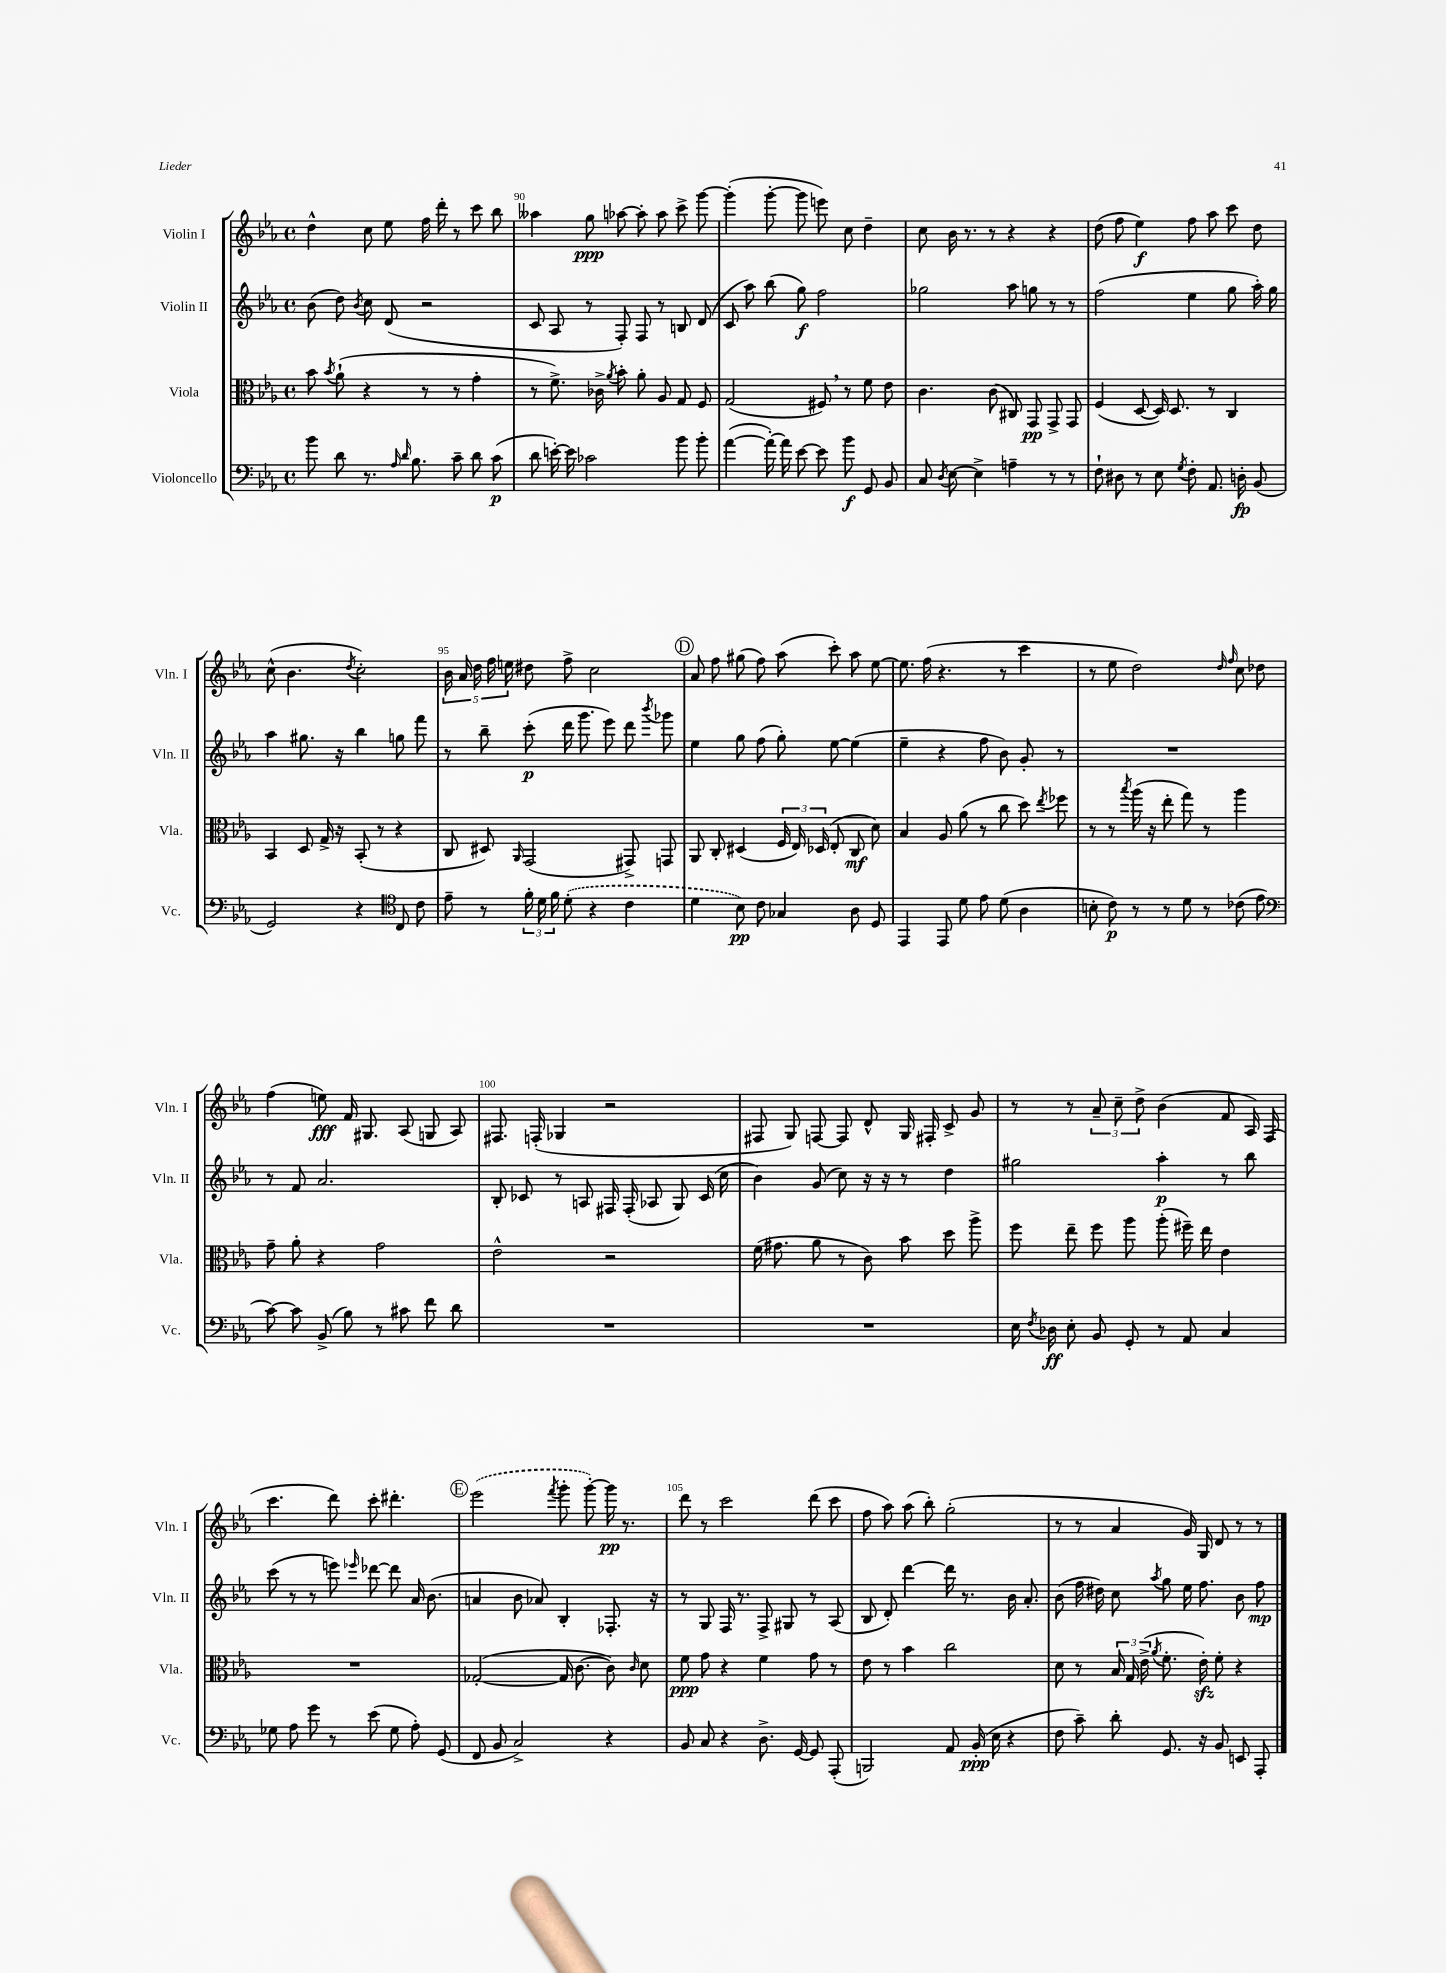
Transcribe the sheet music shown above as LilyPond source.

<<
\new StaffGroup <<
\new Staff = "s0" \with { instrumentName = "Violin I" shortInstrumentName = "Vln. I" } {
    \clef treble \key ees \major \defaultTimeSignature \time 4/4
    \autoBeamOff d''4-^ c''8 ees''8 f''16 d'''16-. r8 c'''8 bes''8 |
    aeses''4 g''8\ppp aes''8~ aes''8-. aes''8 c'''8-> g'''8~ |
    g'''4-.( g'''8~-. g'''8 e'''8) c''8 d''4-- |
    c''8 bes'16 r8. r8 r4 r4 |
    d''8( f''8 ees''4\f) f''8 aes''8 c'''8 d''8 |
    c''8-^( bes'4. \acciaccatura { d''8 } c''2-.) |
    \tuplet 5/4 { bes'16 aes'16 d''16 f''16 e''16 } dis''8 f''8-> c''2 |
    \mark \markup { \circle "D" } aes'8 f''8 gis''8( f''8) aes''8( c'''8-.) aes''8 ees''8~ |
    ees''8. f''16( r4. r8 c'''4 |
    r8 ees''8 d''2) \grace { d''16 f''16 } c''8 des''8 |
    f''4( e''8\fff) f'16 gis8. aes8( g8 aes8) |
    fis8. f16-.( ges4 r2 |
    fis8 g8) f8~ f8 d'8-^ g16 fis16-. c'8-> g'8 |
    r8 r8 \tuplet 3/2 { aes'8-- c''8-- d''8-> } bes'4( f'8 aes16) f16( |
    c'''4. d'''8) c'''8-. dis'''4.-. |
    \mark \markup { \circle "E" } \once \slurDashed ees'''2( \acciaccatura { f'''8 } g'''8-. g'''8~-.) g'''16\pp r8. |
    d'''8 r8 c'''2 d'''8( c'''8 |
    f''8 aes''8) aes''8( bes''8-.) g''2-.( |
    r8 r8 aes'4 g'16) g16 d'8 r8 r8 \bar "|." |
}
\new Staff = "s1" \with { instrumentName = "Violin II" shortInstrumentName = "Vln. II" } {
    \clef treble \key ees \major \defaultTimeSignature \time 4/4
    \autoBeamOff bes'8( d''8) \acciaccatura { bes'8 } c''8 d'8( r2 |
    c'8 aes8 r8 f8-.) f8 r8 b8 d'8( |
    c'8 aes''8) bes''8( g''8\f) f''2 |
    ges''2 aes''8 g''8 r8 r8 |
    f''2( ees''4 g''8 aes''16-.) g''16 |
    aes''4 gis''8. r16 bes''4 g''8 f'''8 |
    r8 bes''8-- c'''8-.\p( d'''16 g'''8. ees'''8) d'''8 \acciaccatura { bes'''8 } ges'''8 |
    \mark \markup { \circle "D" } ees''4 g''8 f''8( g''8-.) ees''8~ ees''4( |
    ees''4-- r4 f''8 bes'8) g'8-. r8 |
    R1 |
    r8 f'8 aes'2. |
    bes8-. ces'8 r8 a8 fis16 fis16-.( aes8 g8) ces'16( c''16 |
    bes'4) g'8( c''8) r16 r16 r8 d''4 |
    gis''2 aes''4-.\p r8 bes''8 |
    c'''8( r8 r8 e'''8) \grace { ees'''16 } des'''8~ des'''8 aes'16 bes'8.( |
    \mark \markup { \circle "E" } a'4 bes'8 aes'8) bes4-. fes8.-. r16 |
    r8 g8 f16 r8. f8-> gis8 r8 aes8( |
    bes8 d'8-.) d'''4~ d'''16 r8. bes'16 aes'8.-. |
    bes'8( f''16 dis''16) c''8 \acciaccatura { aes''8 } g''8 ees''16 f''8. bes'8 f''8\mp \bar "|." |
}
\new Staff = "s2" \with { instrumentName = "Viola" shortInstrumentName = "Vla." } {
    \clef alto \key ees \major \defaultTimeSignature \time 4/4
    \autoBeamOff bes'8 \acciaccatura { bes'8 } aes'8-!( r4 r8 r8 g'4-. |
    r8 f'8.->) ces'16-> \acciaccatura { aes'8 } bes'8-. aes'8-. aes8 g8 f8 |
    g2( fis8) \breathe r8 f'8 ees'8 |
    c'4. c'8( cis8) g,8\pp g,8-> g,8 |
    f4( d8~ d16) d8. r8 c4 |
    bes,4 d8 g16-> r16 bes,8-.( r8 r4 |
    c8 dis8) \grace { aes,16 } g,2( gis,8->) g,8 |
    \mark \markup { \circle "D" } aes,8 c8-. dis4( \tuplet 3/2 { f16 ees16) des16( } ees8-. c8\mf d'8) |
    bes4 aes8 aes'8( r8 c''8 d''8) \acciaccatura { ees''8 } fes''8 |
    r8 r8 \acciaccatura { bes''8 } aes''16( r16 ees''8-. g''8) r8 aes''4 |
    g'8-- aes'8-. r4 g'2 |
    ees'2-^ r2 |
    f'16( gis'8. aes'8 r8 c'8) bes'8 d''8 aes''8-> |
    f''8 ees''8-- f''8 aes''8 aes''8-.( fis''16--) ees''16 ees'4 |
    R1 |
    \mark \markup { \circle "E" } ges2~-.( ges16 c'8.~ c'8) \grace { c'16 } d'8 |
    f'8\ppp g'8 r4 f'4 g'8 r8 |
    ees'8 r8 bes'4 c''2 |
    d'8 r8 \tuplet 3/2 { bes16 g16 ees'16->( } \acciaccatura { aes'8 } f'8.-. ees'16-.\sfz) f'8-. r4 \bar "|." |
}
\new Staff = "s3" \with { instrumentName = "Violoncello" shortInstrumentName = "Vc." } {
    \clef bass \key ees \major \defaultTimeSignature \time 4/4
    \autoBeamOff bes'8 d'8 r8. \grace { aes16 d'16 } bes8. c'8-- d'8 c'8\p( |
    d'8 e'16~-.) e'16 ces'2 bes'8 bes'8-. |
    aes'4~( aes'16~-.) aes'16 ees'8~ ees'8 bes'8\f g,8 bes,8 |
    c8 \acciaccatura { d8 } ees8~ ees4-> a4-- r8 r8 |
    f8-! dis8 r8 ees8 \acciaccatura { g8 } f8-. aes,8. d16-.\fp bes,8( |
    g,2) r4 \clef tenor c8 c'8 |
    ees'8-- r8 \tuplet 3/2 { f'16-. d'16 f'16 } \once \slurDashed d'8-.( r4 c'4 |
    \mark \markup { \circle "D" } d'4 bes8\pp) c'8 ges4 aes8 d8 |
    ees,4 ees,8 d'8 ees'8 d'8( aes4 |
    b8-. c'8\p) r8 r8 d'8 r8 ces'8( ees'8 |
    \clef bass c'8~) c'8 bes,8->( bes8) r8 cis'8 f'8 d'8 |
    R1 |
    R1 |
    ees16 \acciaccatura { f8 } des16\ff ees8-. bes,8 g,8-. r8 aes,8 c4 |
    ges8 aes8 g'8 r8 ees'8( ges8 aes8-.) g,8( |
    \mark \markup { \circle "E" } f,8 bes,8 c2->) r4 |
    bes,8 c8 r4 d8.-> g,16~ g,8 aes,,8-.( |
    b,,2) aes,8 bes,16-.\ppp( ees16 r4 |
    f8 c'8--) d'8-. g,8. r16 bes,8 e,8 aes,,8-. \bar "|." |
}
>>
>>
\layout { \context { \Score currentBarNumber = #89 \override BarNumber.break-visibility = ##(#f #t #t) barNumberVisibility = #(every-nth-bar-number-visible 5) } }
